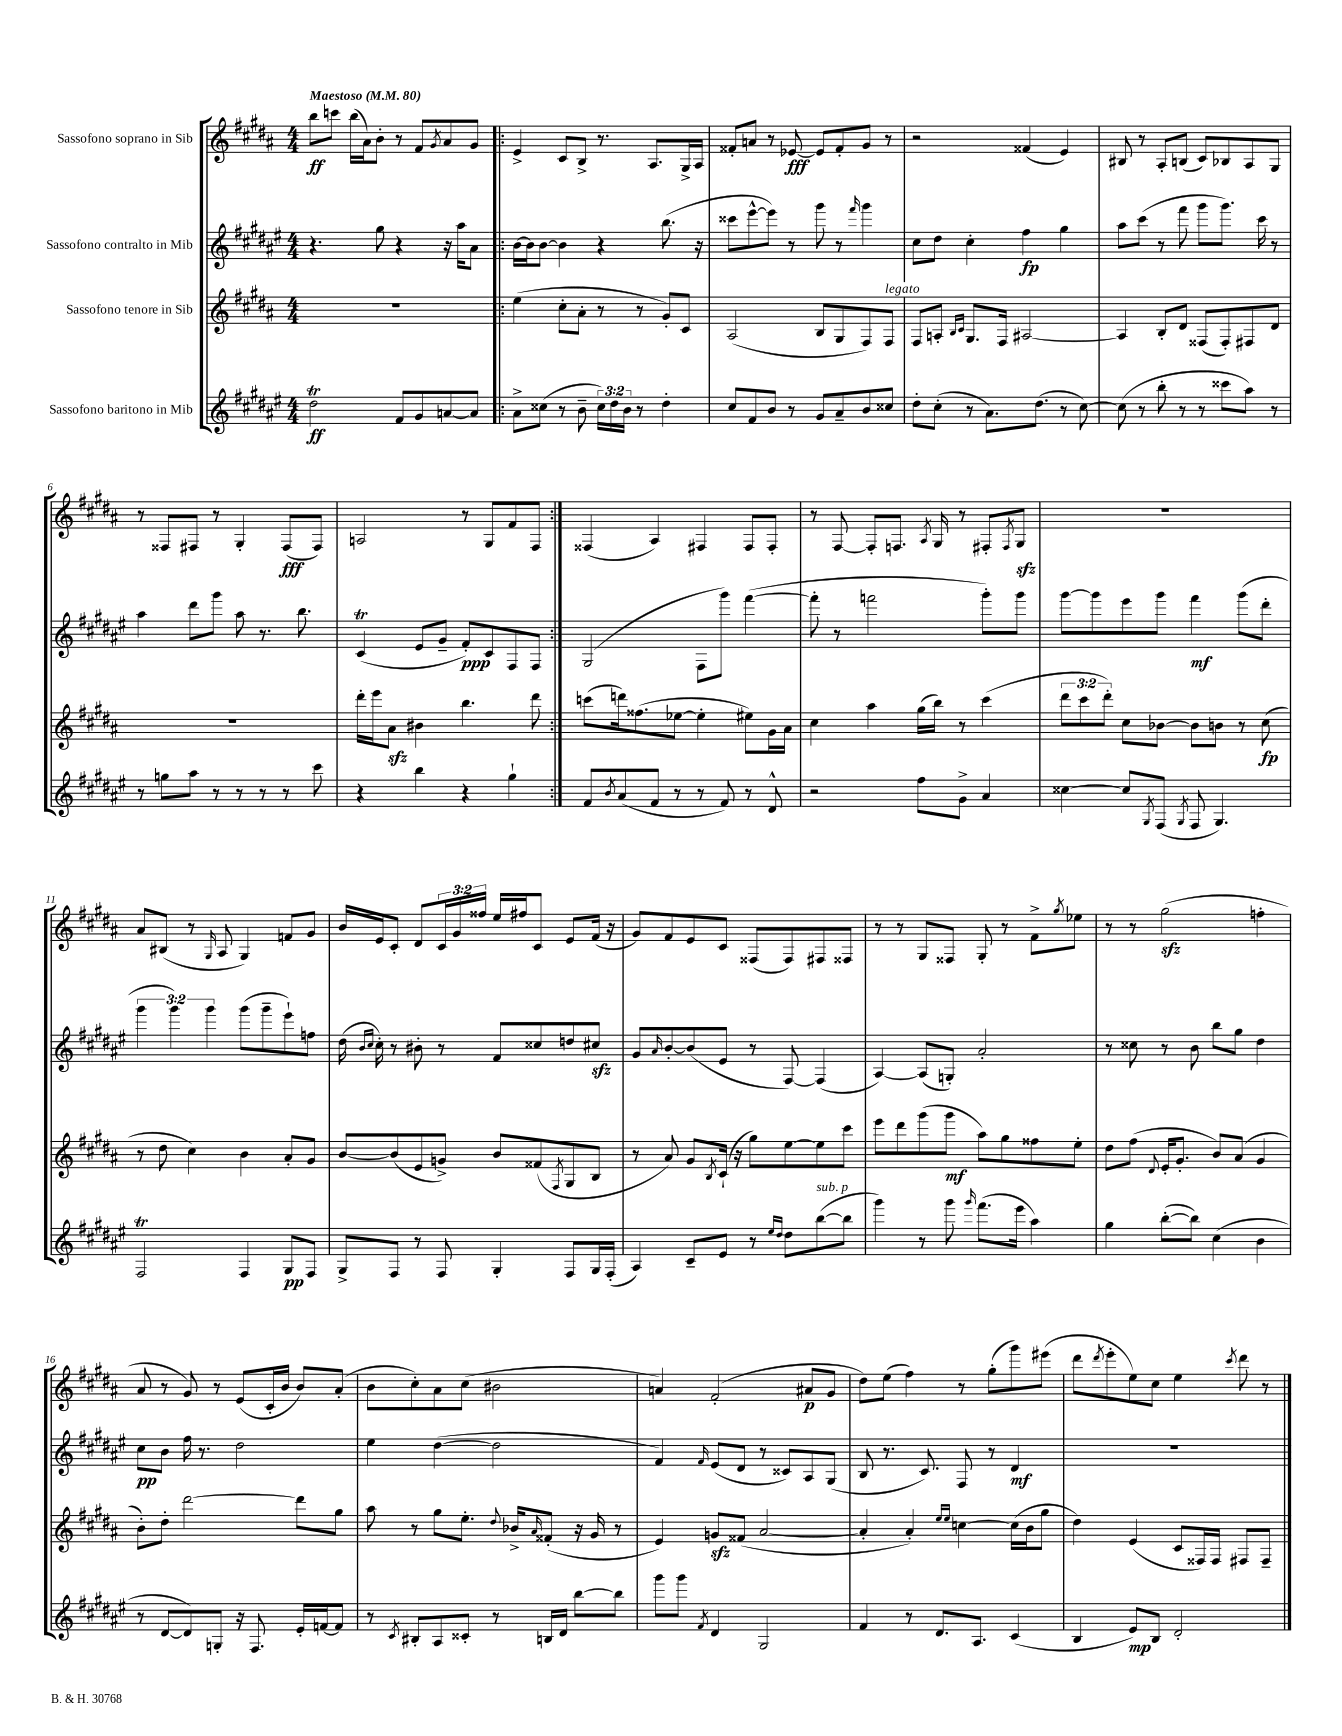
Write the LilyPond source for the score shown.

<<
\new StaffGroup <<
\new Staff = "s0" \with { instrumentName = "Sassofono soprano in Sib" } {
    \clef treble \key b \major \numericTimeSignature \time 4/4 \override Staff.TupletNumber.text = #tuplet-number::calc-fraction-text \tempo "Maestoso" 4 = 80
    b''8\ff c'''8 b''16( ais'16) b'8-. r8 fis'8 \acciaccatura { gis'8 } ais'8 gis'8 |
    \repeat volta 2 { e'4-> cis'8 b8-> r8. ais8. gis16-> ais16 |
    fisis'8-. a'8 r8 ees'8~\fff ees'8 fisis'8-. gis'8 r8 |
    r2 fisis'4( e'4) |
    bis8 r8 ais8-. b8( cis'8) bes8 ais8 gis8 |
    r8 fisis8 fis8 r8 gis4-. fis8\fff( fis8) |
    a2 r8 gis8 fis'8 fis8 | }
    fisis4( ais4) fis4 fis8 fis8-. |
    r8 fis8~ fis8-. f8. \acciaccatura { ais8 } gis16 r8 fis8-. \acciaccatura { fis8 } gis8\sfz |
    R1 |
    ais'8 bis8( r8 \grace { gis16 } ais8 gis4) f'8 gis'8 |
    b'16 e'16 cis'8-. dis'8 \tuplet 3/2 { cis'16 gis'16 fisis''16 } e''16 fis''16 cis'8 e'8 fis'16( r16 |
    gis'8) fis'8 e'8 cis'8 fisis8( fisis8) fis8 fisis8 |
    r8 r8 gis8 fisis8 gis8-. r8 fis'8-> \acciaccatura { gis''8 } ees''8 |
    r8 r8 gis''2\sfz( f''4-. |
    ais'8 r8 gis'8) r8 e'8( cis'16-. b'16 b'8) ais'8-.( |
    b'8 cis''8-.) ais'8 cis''8( bis'2 |
    a'4) fis'2-.( ais'8\p gis'8 |
    dis''8) e''8( fis''4) r8 gis''8-.( gis'''8) eis'''8( |
    dis'''8 \acciaccatura { dis'''8 } e'''8-. e''8) cis''8 e''4 \acciaccatura { cis'''8 } dis'''8 r8 \bar "|." |
}
\new Staff = "s1" \with { instrumentName = "Sassofono contralto in Mib" } {
    \clef treble \key fis \major \numericTimeSignature \time 4/4 \override Staff.TupletNumber.text = #tuplet-number::calc-fraction-text
    r4. gis''8 r4 r16 ais''16 ais'8 |
    \repeat volta 2 { b'16~ b'16 b'8~ b'4 r4 b''8.( r16 |
    cisis'''8 eis'''8~-^ eis'''8) r8 gis'''8 r8 \grace { fis'''16 } gis'''4 |
    cis''8 dis''8 cis''4-. fis''4\fp gis''4 |
    ais''8 cis'''8( r8 fis'''8 gis'''8 gis'''8.) cis'''16 r8 |
    ais''4 dis'''8 gis'''8 ais''8 r8. b''8. |
    cis'4\trill( eis'8 gis'8-- fis'8-.\ppp) cis'8 fis8 fis8 | }
    gis2( fis8 gis'''8) fis'''4~( |
    fis'''8-. r8 f'''2 gis'''8-.) gis'''8 |
    gis'''8~ gis'''8 eis'''8 gis'''8 fis'''4\mf gis'''8( dis'''8-. |
    \tuplet 3/2 { gis'''4 gis'''4) gis'''4 } gis'''8( gis'''8-- eis'''8-!) f''8 |
    dis''16( \grace { b'16 cis''16 } cis''16-.) r8 bis'8-. r8 fis'8 cisis''8 d''8 cis''8\sfz |
    gis'8 \grace { ais'16 } b'8~-. b'8( eis'8 r8 fis8~) fis4( |
    ais4~) ais8( g8-.) ais'2-. |
    r8 cisis''8 r8 b'8 b''8 gis''8 dis''4 |
    cis''8\pp b'8 fis''16 r8. dis''2 |
    eis''4 dis''4~( dis''2 |
    fis'4) \grace { fis'16 } eis'8( dis'8 r8 cisis'8) ais8 gis8( |
    b8 r8. cis'8.) fis8 r8 dis'4\mf |
    R1 \bar "|." |
}
\new Staff = "s2" \with { instrumentName = "Sassofono tenore in Sib" } {
    \clef treble \key b \major \numericTimeSignature \time 4/4 \override Staff.TupletNumber.text = #tuplet-number::calc-fraction-text
    R1 |
    \repeat volta 2 { e''4( cis''8-. ais'8-. r8 r8 gis'8-.) cis'8 |
    ais2( b8 gis8 fis8) fis8^\markup { \italic "legato" } |
    fis8 a8-. \grace { b16 cis'16 } gis8. fis16 ais2~ |
    ais4 b8-. dis'8 fisis8( fisis8-.) fis8 dis'8 |
    R1 |
    dis'''16-. e'''16 ais'8\sfz bis'4 b''4. dis'''8 | }
    c'''8( d'''16) fisis''8.( ees''8~ ees''4-. eis''8) gis'16 ais'16 |
    cis''4 ais''4 gis''16( b''16) r8 cis'''4( |
    \tuplet 3/2 { dis'''8 cis'''8 dis'''8-.) } cis''8 bes'8~ bes'8 b'8 r8 cis''8\fp( |
    r8 dis''8 cis''4) b'4 ais'8-. gis'8 |
    b'8~ b'8( e'8 g'8->) b'8 fisis'8( \acciaccatura { fis8 } gis8 b8 |
    r8 ais'8) gis'8 \acciaccatura { b8 } cis'16-!( r16 gis''8) e''8~ e''8 cis'''8 |
    e'''8 dis'''8 gis'''8( gis'''8\mf ais''8) gis''8 fisis''8 e''8-. |
    dis''8 fis''8( \appoggiatura { dis'8 } e'16-. gis'8.-. b'8) ais'8( gis'4 |
    b'8-.) dis''8-. dis'''2~ dis'''8 gis''8 |
    ais''8 r8 gis''8 e''8.-. \appoggiatura { dis''8 } bes'16-> \grace { ais'16 } fisis'8-.( r16 gis'16 r8 |
    e'4) g'8\sfz fisis'8( ais'2~ |
    ais'4-. ais'4-.) \grace { e''16 e''16 } c''4~ c''16( b'16 gis''8 |
    dis''4) e'4( cis'8 fisis16) fisis16 fis8 fis8-- \bar "|." |
}
\new Staff = "s3" \with { instrumentName = "Sassofono baritono in Mib" } {
    \clef treble \key fis \major \numericTimeSignature \time 4/4 \override Staff.TupletNumber.text = #tuplet-number::calc-fraction-text
    dis''2\trill\ff fis'8 gis'8 a'8~ a'8 |
    \repeat volta 2 { ais'8-> cisis''8( r8 b'8-- \tuplet 3/2 { cisis''16) dis''16 b'16 } r8 dis''4-. |
    cis''8 fis'8 b'8 r8 gis'8 ais'8-- b'8 cisis''8 |
    dis''8-. cis''8-.( r8 ais'8.) dis''8.( r8 cis''8~) |
    cis''8( r8 b''8-. r8 r8 cisis'''8 ais''8) r8 |
    r8 g''8 ais''8 r8 r8 r8 r8 cis'''8 |
    r4 b''4 r4 gis''4-! | }
    fis'8 \acciaccatura { b'8 } ais'8( fis'8 r8 r8 fis'8) r8 dis'8-^ |
    r2 fis''8 gis'8-> ais'4 |
    cisis''4~ cisis''8 \acciaccatura { gis8 } fis8( \acciaccatura { gis8 } fis8 gis4.) |
    fis2\trill fis4 gis8\pp fis8 |
    gis8-> fis8 r8 fis8 gis4-. fis8 gis16 fis16-.( |
    ais4) cis'8-- eis'8 r8 \grace { eis''16 dis''16 } dis''8 b''8~^\markup { \italic "sub. p" }( b''8 |
    gis'''4) r8 gis'''8 \grace { gis'''16 } fis'''8.( eis'''16 ais''4) |
    gis''4 b''8~-.( b''8) cis''4( b'4 |
    r8 dis'8~ dis'8) g8-. r16 fis8. eis'16-. f'16~ f'8 |
    r8 \acciaccatura { cis'8 } bis8-. ais8 cisis'8-. r8 b16 dis'16 b''8~ b''8 |
    gis'''8 gis'''8 \acciaccatura { fis'8 } dis'4 gis2 |
    fis'4 r8 dis'8. ais8. cis'4( |
    b4 eis'8\mp) b8 dis'2-. \bar "|." |
}
>>
>>
